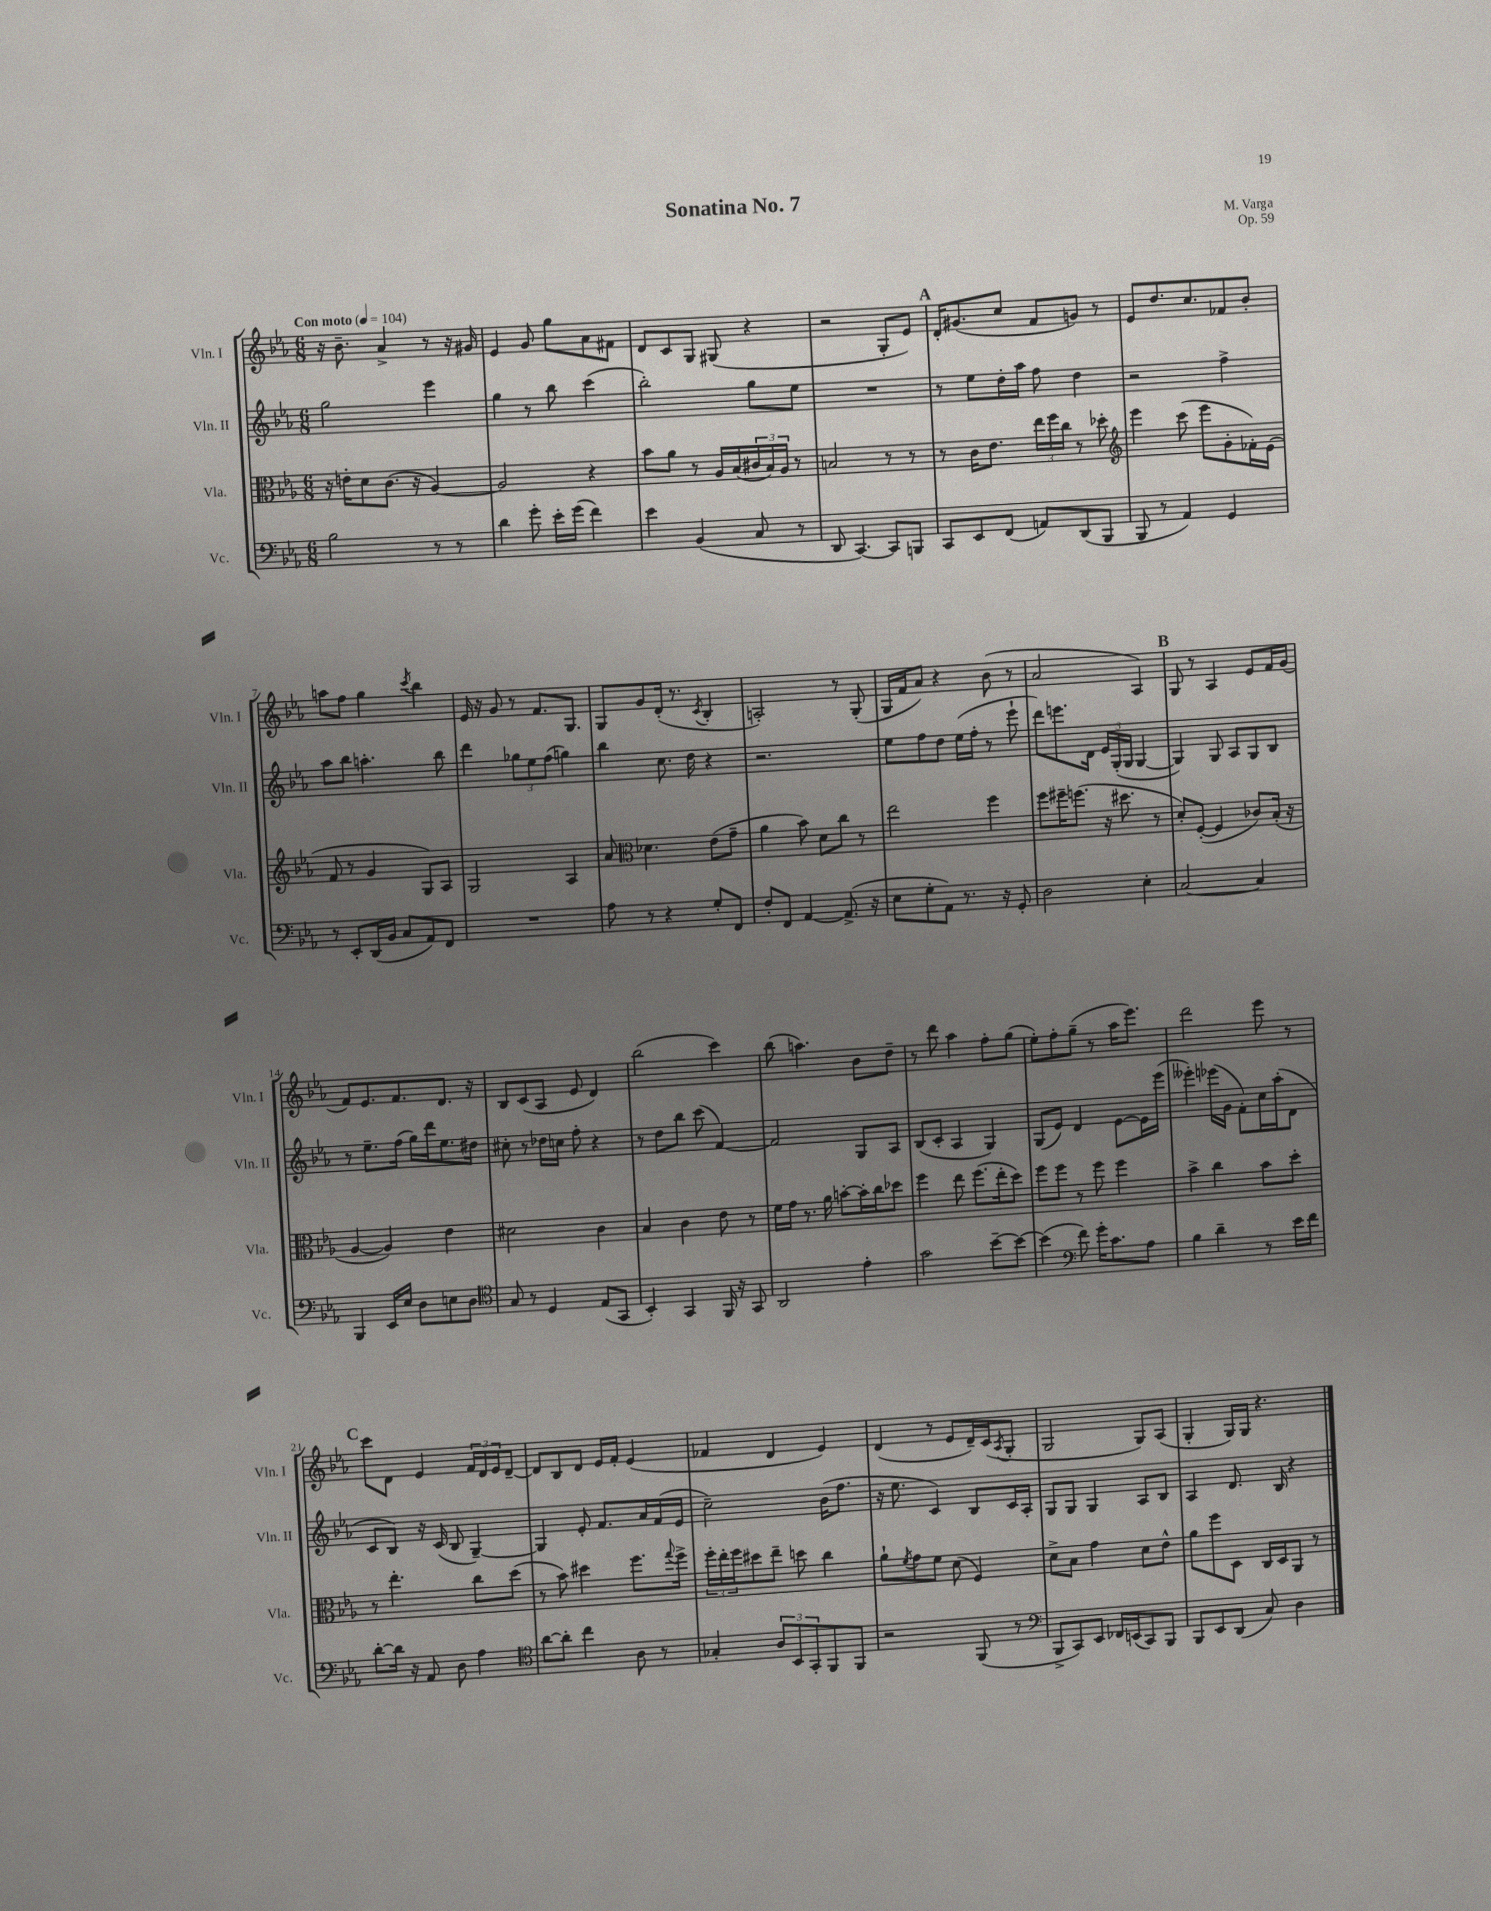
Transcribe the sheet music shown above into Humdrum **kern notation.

**kern	**kern	**kern	**kern
*part4	*part3	*part2	*part1
*staff4	*staff3	*staff2	*staff1
*I"Vc.	*I"Vla.	*I"Vln. II	*I"Vln. I
*I'Vc.	*I'Vla.	*I'Vln. II	*I'Vln. I
*clefF4	*clefC3	*clefG2	*clefG2
*k[b-e-a-]	*k[b-e-a-]	*k[b-e-a-]	*k[b-e-a-]
*M6/8	*M6/8	*M6/8	*M6/8
*MM104	*MM104	*MM104	*MM104
=1	=1	=1	=1
!	!	!	!LO:TX:a:B:t=Con moto
2B-\	16r	2gg\	16r
.	16en'\KL	.	8.b-~\
.	8d\	.	.
.	(8.c\J	.	4a-^/
.	16r	.	.
8r	[4A-/)	4eee-\	8r
8r	.	.	16r
.	.	.	16g#X/
=2	=2	=2	=2
4d\	2A-/]	4gg\	4e-/
8g'\	.	8r	8g/
16e-'\LL	.	8bb-\	8gg\L
(16g\JJ	.	.	.
4f\)	4r	(4ccc\	8a-\
.	.	.	8f#X\J
=3	=3	=3	=3
4e-\	8b-\L	2bb-'\)	8d/L
.	8a-\J	.	8c/
(4BB-/	8r	.	8G/J
.	16A-/LL	.	(8G#X/
.	(16B-/	.	.
8C/	24c#X/	8gg\L	4r
.	24B-/)	.	.
.	24A-/JJ	.	.
8r	8r	8ee-\J	.
=4	=4	=4	=4
8DD/	2Bn/	2.r	2r
[4.CC/)	.	.	.
8CC/L]	8r	.	8G'/L
8BBBn/J	8r	.	8e-/J)
!!LO:REH:place=s1:t=A
=5	=5	=5	=5
8CC/L	8r	8r	16d'/KL
.	.	.	(8.g#X/
8EE-/	16c\KL	8ee-\L	.
.	8.e-\J	.	.
(8FF/J	.	16dd'\L	8cc/J
.	.	16aa-\JJ	.
8AAn/L)	24ee-\LL	8ff\	8f/L
.	24ff\	.	.
.	24cc\JJ	.	.
(8DD/	8r	4dd\	8gn/J)
8BBB-/J	8dd-X'\	.	8r
=6	=6	=6	=6
*	*clefG2	*	*
8BBB-/	4eee-\	2r	8e-/L
8r	.	.	8.dd/
4AA-/)	(8ccc\	.	.
.	.	.	8.cc/
.	8eee-\L	.	.
4GG/	8g'\	4ff^\	8f-X/
.	16f-X'\L)	.	8b-'/J
.	(16e-\JJ	.	.
!!LO:LB:g=z
=7	=7	=7	=7
8r	8f/	8aa-\L	8aan\L
8EE-'/L	8r	8bb-\J	8ff\J
(16DD/L	4g/	4.aan'\	4gg\
16BB-/JJ	.	.	.
8C/L	.	.	.
.	.	.	8qccc/
8AA-/)	8G/L)	.	4bb-\
8FF/J	8A-/J	8bb-\	.
=8	=8	=8	=8
2.r	2G/	4ddd\	16e-/
.	.	.	16r
.	.	.	8g/
.	.	12gg-X\L	8r
.	.	12ee-\	.
.	.	.	8.f/L
.	.	(12ff\J	.
.	4A-/	4ggn\)	.
.	.	.	8.G/J
=9	=9	=9	=9
8A-\	8a-/	4bb-\	8G/L
*	*clefC3	*	*
8r	4.d-X\	.	8g/
4r	.	8.cc\	(16d'/Jk
.	.	.	8.r
.	.	16dd\	.
.	.	.	8qc/
8G'/L	(8e-\L	4r	4B-'/
8FF/J	8g~\J	.	.
=10	=10	=10	=10
8F'/L	4a-\	2.r	2An'/)
8FF/J	.	.	.
[4AA-/	8b-\)	.	.
.	8d\L	.	.
(8.AA-^/]	8cc\J	.	8r
.	8r	.	(8G'/
16r	.	.	.
=11	=11	=11	=11
8E-\L	2ee-\	8ee-\L	16G/LL
.	.	.	16f/J
8G'\	.	8ff\	8a-/J)
8AA-\J)	.	8dd\J	4r
8.r	.	(16ee-\LL	.
.	.	16ff'\JJ	.
.	4ff\	8r	(8b-\
16r	.	.	.
8GG'/	.	8eee-`\	8r
=12	=12	=12	=12
2D\	8ff\L	8ddd\L)	2a-/
.	16ff#X~\K	8.eeen\	.
.	(8.ffn\J	.	.
.	.	16d\Jk	.
.	16r	24e-/LL	.
.	.	(24G'/	.
.	8.dd#X\	.	.
.	.	24G/JJ	.
4E-'\	.	[4G/	4A-/)
.	8r	.	.
!!LO:REH:place=s1:t=B
=13	=13	=13	=13
[2C/	8d'/L)	4G/])	8G/
.	([8F'/J	.	8r
.	4F/]	8G/	4A-/
.	.	8A-/L	.
4C/]	8c-X/L)	8G/	8e-/L
.	(16B-'/Jk	8B-/J	16f/L
.	16r	.	(16g/JJ
!!LO:LB:g=z
=14	=14	=14	=14
4BBB-/	[4A-/	8r	8f/L)
.	.	8.ee-~\L	8.e-/
16EE-/LL	4A-/])	.	.
16E-/JJ	.	(16ff\Jk	8.f/
8D\L	.	16gg\LL)	.
.	.	16ddd\J	.
8En\	4e-\	8.ee-\	8.d/J
8D\J	.	.	.
.	.	16dd#X\Jk	16r
=15	=15	=15	=15
*clefC4	*	*	*
8G/	2d#X\	8cc#X'\	8B-/L
8r	.	8r	(8c/
4D/	.	16dd-X\LL	8A-/J
.	.	16ccn\JJ	.
.	.	8ff'\	8e-/
(8E-/L	4c\	4r	4d/)
8GG/J	.	.	.
=16	=16	=16	=16
4BB-'/)	4B-/	8r	(2bb-\
.	.	8dd\L	.
4GG/	4c\	8bb-\J	.
.	.	(8ccc\	.
16FF/	8e-\	[4f/)	4ccc\)
16r	.	.	.
8GG/	8r	.	.
=17	=17	=17	=17
2AA-/	16f\LL	2f/]	(8bb-\
.	16g\JJ	.	.
.	8.r	.	4.aan\)
.	16a-\	.	.
.	[8bn'\L	.	.
4e-'\	16b'\L]	8G/L	8b-\L
.	16cc\J	.	.
.	8dd-X\J	8A-/J	8dd~\J
=18	=18	=18	=18
2g\	4ff\	(8B-/L	8r
.	.	8c'/J	8ddd\
.	8ee-\	4A-/	4aa-\
.	(8.ff\L	.	.
[8b-~\L	.	4G/)	8ff'\L
.	16ee-'\k	.	.
8b-\J_	8dd\J)	.	(8gg\J
=19	=19	=19	=19
(4b-\]	8ff\L	(8G/L	8ee-'\L)
.	8ff\J	8e-/J)	8ff'\
*clefF4	*	*	*
8f\)	8r	4d/	(8gg~\J
16g'\KL	8ff\	.	8r
8.c\	.	.	.
.	4ff\	[8e-\L	16aa-\KL
.	.	.	8.eee-\J)
8A-\J	.	16e-\L]	.
.	.	(16eee-\JJ	.
=20	=20	=20	=20
4B-\	4b-^\	4eee--X'\)	2ddd\
4d~\	4cc\	(16eee-X\LL	.
.	.	16g\JJ	.
.	.	8f'\L)	.
8r	8b-\L	16cc\L	8eee-\
.	.	(16aa-'\J	.
16e-\LL	8dd'\J	8d\J	8r
16f\JJ	.	.	.
!!LO:LB:g=z
!!LO:REH:place=s1:t=C
=21	=21	=21	=21
[8d'\L	8r	8c/L	8ccc\L
16d\Jk]	4.ee-'\	8B-/J)	8d\J
16r	.	.	.
8AA-/	.	16r	4e-/
.	.	(16c/	.
8D\	.	8B-/	.
4A-\	8cc\L	[4G~/)	24f/LL
.	.	.	24d/
.	.	.	24e-/J
.	(8dd\J	.	[8d~/J
=22	=22	=22	=22
*clefC4	*	*	*
[8a-\L	8r	4G/]	8d/L]
8a-'\J]	8b-\)	.	8B-/
4cc\	4dd#X\	8e-'/	8d/J
.	.	8.f/L	16e-/LL
.	.	.	16f'/JJ
8A-\	8.ff\L	.	(4e-/
.	.	16a-/L	.
8r	.	(16f/	.
.	8qqgg/	.	.
.	16ff^\Jk	16e-/JJ	.
=23	=23	=23	=23
4G-X'/	24ff'\LL	2cc~\)	4f-X/
.	24ee-'\	.	.
.	24ff\J	.	.
.	8dd#X\	.	.
12A-/L	8ee-~\J	.	4d/
12BB-/	.	.	.
.	8ddn\	.	.
12GG'/	.	.	.
8FF/	4cc\	(16b-\KL	4e-/)
.	.	8.ff\J	.
8FF/J	.	.	.
=24	=24	=24	=24
2r	8a-`\L	16r	(4d/
.	.	8.ee-\	.
.	8qf/	.	.
.	8g\	.	.
.	8f\J	4c/)	8r
.	(8d\	.	8e-/L
(8FF/	4F/)	8B-/L	16d~/L)
.	.	.	(16c/J
.	.	.	8qA-/
8r	.	16c/L	8G'/J
.	.	16A-'/JJ	.
=25	=25	=25	=25
*clefF4	*	*	*
8BBB-^/L	8d^\L	8G/L	2G/
8CC/)	8B-\J	8G/J	.
8EE-/J	4g\	4G/	.
16FF-X/LL	.	.	.
(16EEn/J	.	.	.
8CC/)	8d\L	8A-/L	8G/L)
8BBB-/J	8e-^^\J	8B-/J	(8A-/J
=26	=26	=26	=26
8BBB-/L	8a-\L	4A-/	4G'/
8EE-/	8ff\	.	.
(8DD/J	8D\J	8.d/	16G/LL)
.	.	.	16G/JJ
8C/)	16C/LL	.	4.r
.	16D/J	16B-/	.
4D\	8AA-/J	4r	.
.	8r	.	.
==	==	==	==
*-	*-	*-	*-
